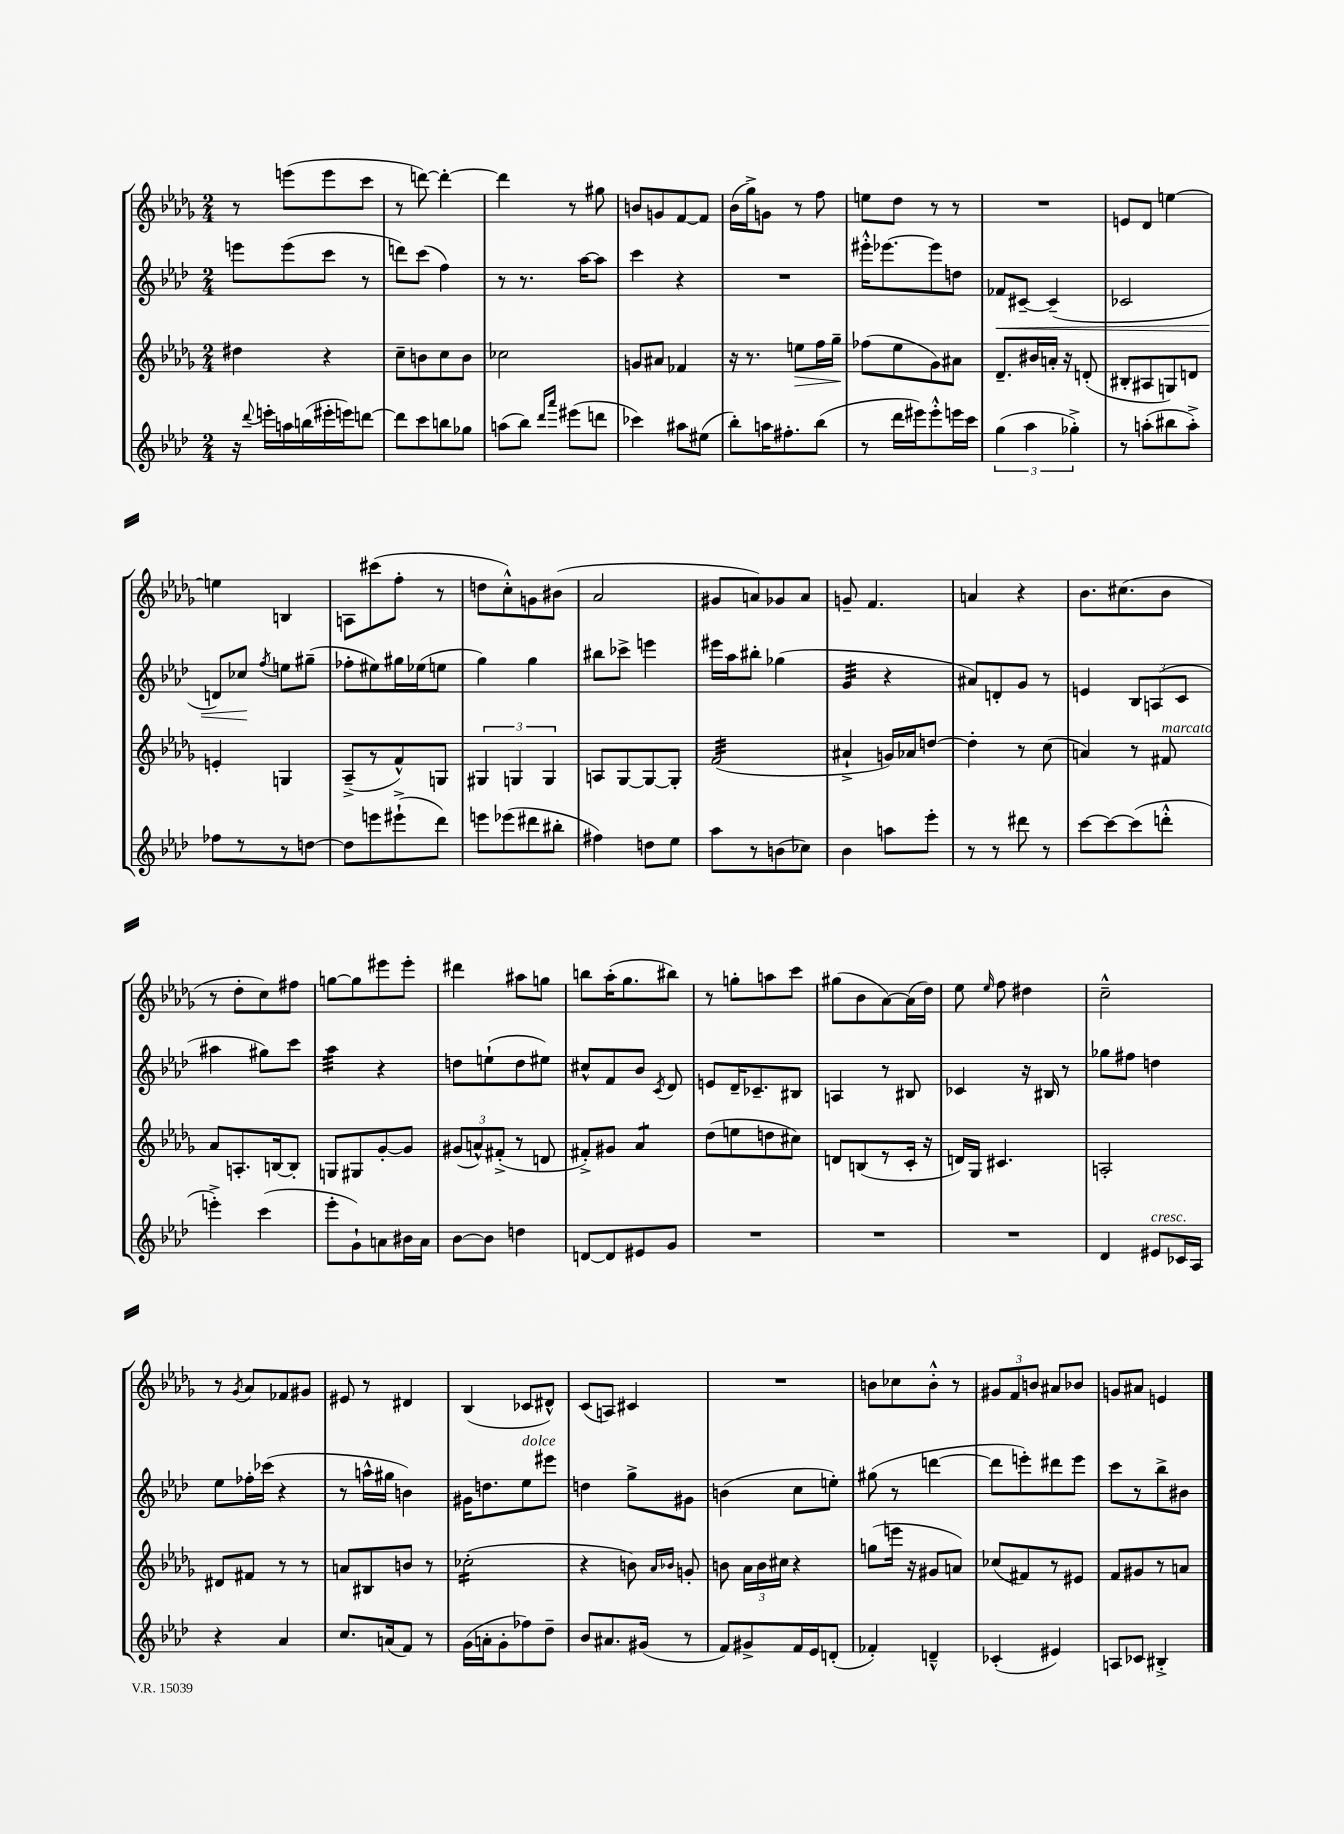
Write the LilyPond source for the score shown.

<<
\new StaffGroup <<
\new Staff = "s0" {
    \clef treble \key des \major \numericTimeSignature \time 2/4
    \autoBeamOff r8 e'''8[( e'''8 c'''8] |
    r8 d'''8~) d'''4~-. |
    d'''4 r8 gis''8 |
    b'8[ g'8 f'8~ f'8] |
    bes'16[( ges''16->) g'8] r8 f''8 |
    e''8[ des''8] r8 r8 |
    R2 |
    e'8[ des'8] e''4~ |
    e''4 b4 |
    a8[ cis'''8( f''8]-. r8 |
    d''8[ c''8-.-^) g'8 bis'8]( |
    aes'2 |
    gis'8[ a'8) ges'8 a'8] |
    g'8-- f'4. |
    a'4 r4 |
    bes'8.[ cis''8.( bes'8] |
    r8 des''8[-. c''8) fis''8] |
    g''8[~ g''8 eis'''8 eis'''8]-. |
    dis'''4 ais''8[ g''8] |
    b''8[ aes''16-.( ges''8. bis''8]) |
    r8 g''8[-. a''8 c'''8] |
    gis''8[( bes'8 aes'8~) aes'16( des''16]) |
    ees''8 \grace { ees''16 } f''8 dis''4 |
    c''2---^ |
    r8 \acciaccatura { ges'8 } aes'8[ fes'8 gis'8] |
    eis'8 r8 dis'4 |
    bes4( ces'8[ dis'8]-^) |
    c'8[( a8]) cis'4 |
    R2 |
    b'8[ ces''8 b'8]-.-^ r8 |
    \tuplet 3/2 { gis'8[ f'8 b'8] } ais'8[ bes'8] |
    g'8[ ais'8] e'4 \bar "|." |
}
\new Staff = "s1" {
    \clef treble \key aes \major \numericTimeSignature \time 2/4
    \autoBeamOff e'''8[ e'''8( c'''8] r8 |
    d'''8[) c'''8]( f''4) |
    r8 r8. aes''16[~ aes''8] |
    c'''4 r4 |
    R2 |
    eis'''16[-.-^ ees'''8.~ ees'''8 d''8] |
    fes'8[\< cis'8]~-- cis'4--( |
    ces'2 |
    d'8[) ces''8]\! \acciaccatura { f''8 } e''8[ gis''8]--( |
    fes''8[-. eis''8) gis''16 ees''16( e''8] |
    g''4) g''4 |
    bis''8[ ces'''8]-> e'''4 |
    eis'''16[ aes''16 bis''8]-. ges''4( |
    g'4:32 r4 |
    ais'8[) d'8-. g'8] r8 |
    e'4 \tuplet 3/2 { bes8[ a8( c'8] } |
    ais''4 gis''8[) c'''8] |
    aes''4:32 r4 |
    d''8[ e''8-!( d''8 eis''8]) |
    cis''8[-^ f'8 bes'8] \acciaccatura { c'8 } des'8 |
    e'8[ des'16-- ces'8.-- bis8] |
    a4 r8 bis8 |
    ces'4 r16 bis16 r8 |
    ges''8[ fis''8] d''4 |
    ees''8[ fes''16-. ces'''16]( r4 |
    r8 a''16[-^ gis''16] b'4) |
    gis'16[ d''8. ees''8^\markup { \italic "dolce" } eis'''8] |
    d''4 g''8[-> gis'8] |
    b'4( c''8[ e''8]-.) |
    gis''8( r8 d'''4~ |
    d'''8[ e'''8-.) dis'''8 e'''8] |
    c'''8[ r8 bes''8-> bis'8] \bar "|." |
}
\new Staff = "s2" {
    \clef treble \key des \major \numericTimeSignature \time 2/4
    \autoBeamOff dis''4 r4 |
    c''8[-- b'8 c''8 b'8] |
    ces''2 |
    g'8[ ais'8] fes'4 |
    r16 r8. e''8[\> f''16 ges''16]-- |
    fes''8[\!( ees''8 ges'8) ais'8] |
    des'8.[-- bis'16 a'16]-. r16 d'8-.( |
    bis8[-. ais8 g8) d'8] |
    e'4-. g4 |
    aes8[--->( r8 f'8-^) g8] |
    \tuplet 3/2 { gis4 g4 g4 } |
    a8[ ges8~ ges8~ ges8]-. |
    f'2:32( |
    ais'4-!-> g'16[) aes'16 d''8]~ |
    d''4-. r8 c''8( |
    a'4) r8 fis'8^\markup { \italic "marcato" } |
    aes'8[ a8.-. b16~ b8]-. |
    g8[ gis8 ges'8~-. ges'8] |
    \tuplet 3/2 { gis'8[( a'8-^) fis'8]-.->( } r8 d'8 |
    fis'8[-.->) gis'8] aes'4:8 |
    des''8[( e''8 d''8 cis''8]) |
    d'8[ b8( r8 c'16]-. r16 |
    d'16[) ges16] cis'4. |
    a2-. |
    dis'8[ fis'8] r8 r8 |
    a'8[ bis8 b'8] r8 |
    ces''2:16-.( |
    r4 b'8) \grace { aes'16[ bes'16] } g'8-. |
    b'8 \tuplet 3/2 { aes'16[ b'16 cis''16] } r4 |
    g''8[( e'''16] r16 gis'8[ a'8]) |
    ces''8[( fis'8) r8 eis'8] |
    f'8[ gis'8 r8 a'8] \bar "|." |
}
\new Staff = "s3" {
    \clef treble \key aes \major \numericTimeSignature \time 2/4
    \autoBeamOff r16 \appoggiatura { des'''8 } e'''16[-. a''16 b''16( eis'''16-. e'''16) d'''8]~ |
    d'''8[ c'''8 b''8 ges''8] |
    a''8[( bes''8]) \grace { des'''16[ aes'''16] } eis'''8[( d'''8] |
    ces'''4) ais''8[ eis''8]( |
    bes''8[-.) a''16 fis''8.-. bes''8]( |
    r8 des'''16[ eis'''16) eis'''8-.-^ e'''16 c'''16] |
    \tuplet 3/2 { g''4( aes''4 ges''4-.->) } |
    r8 a''8[-.( bis''8 a''8]-.->) |
    fes''8[ r8 r8 d''8]~ |
    d''8[ e'''8 eis'''8-!->( des'''8]) |
    e'''8[ ees'''8( dis'''8 bis''8]-. |
    fis''4) d''8[ ees''8] |
    aes''8[ r8 b'8( ces''8]) |
    bes'4 a''8[ ees'''8]-. |
    r8 r8 dis'''8 r8 |
    c'''8[~ c'''8~ c'''8( d'''8]-.-^ |
    e'''4-.->) c'''4( |
    ees'''8[-. g'8-!) a'8 bis'16 a'16] |
    bes'8[~ bes'8] d''4 |
    d'8[~ d'8 eis'8 g'8] |
    R2 |
    R2 |
    R2 |
    des'4 eis'8[^\markup { \italic "cresc." } ces'16 aes16] |
    r4 aes'4 |
    c''8.[ a'16( f'8]) r8 |
    g'16[( a'16-. g'8-. fes''8) des''8]-- |
    bes'8[ ais'8. gis'16]( r8 |
    f'8[) gis'8-> f'16 ees'16 d'8]-.( |
    fes'4-.) d'4---^ |
    ces'4-.( eis'4) |
    a8[ ces'8] bis4-.-> \bar "|." |
}
>>
>>
\layout { \context { \Score \remove "Bar_number_engraver" } }
